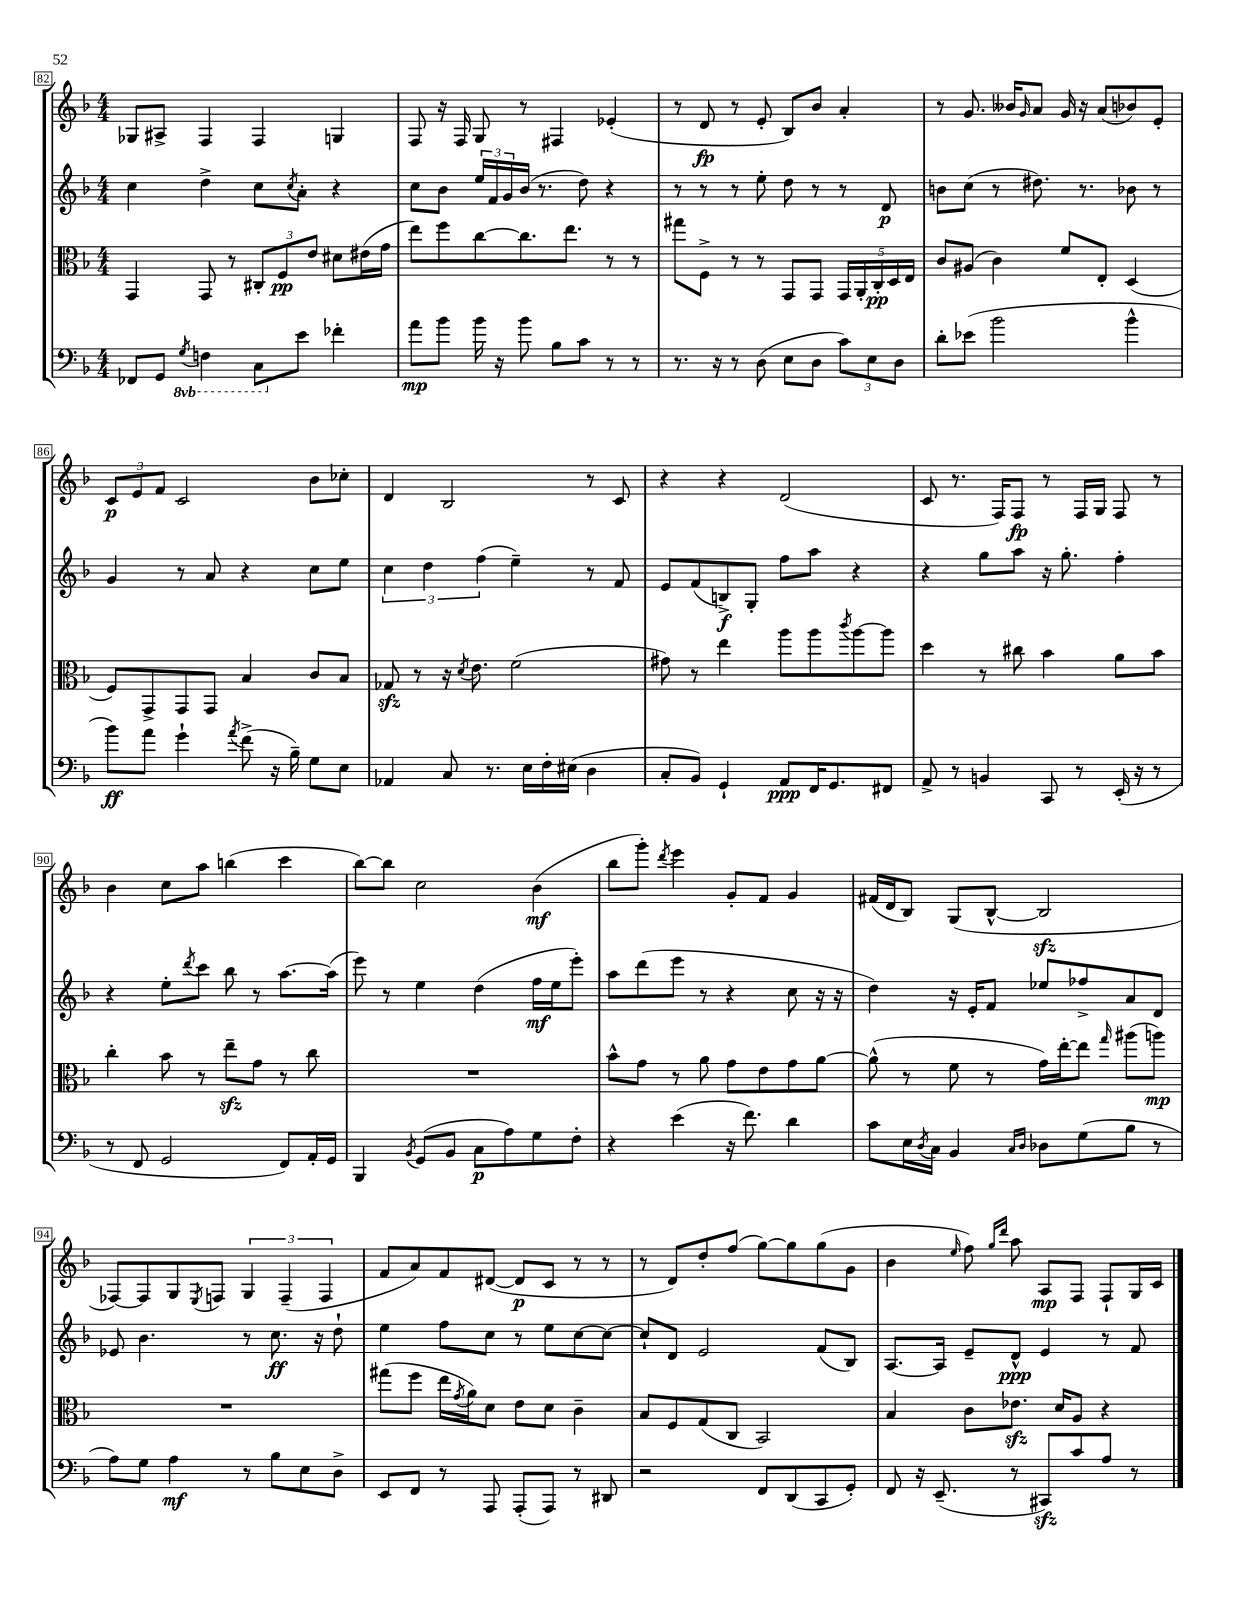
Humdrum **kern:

**kern	**kern	**kern	**kern
*staff4	*staff3	*staff2	*staff1
*clefF4	*clefC3	*clefG2	*clefG2
*k[b-]	*k[b-]	*k[b-]	*k[b-]
*M4/4	*M4/4	*M4/4	*M4/4
8FF-	4GG	4cc	8G-
8GG	.	.	8A#^
8qGG	.	.	.
4FF	8GG	4dd^	4F
.	8r	.	.
8CC	12C#'	8cc	4F
.	12F	.	.
.	.	8qcc	.
8e	.	8a'	.
.	12e	.	.
4f-'	8d#	4r	4G
.	(16e#	.	.
.	16g	.	.
=	=	=	=
8a	8ee)	8cc	8F
8b-	8ff	8b-	16r
.	.	.	16F
16b-	[8cc	24ee	8G
.	.	24f	.
16r	.	.	.
.	.	24g	.
8b-	8.cc]	(16b-	8r
.	.	8.r	.
8B-	.	.	4F#
.	8.ee	.	.
8c	.	8dd)	.
8r	8r	4r	(4e-'
8r	8r	.	.
=	=	=	=
8.r	8gg#	8r	8r
.	8F^	8r	8d
16r	.	.	.
8r	8r	8r	8r
(8D	8r	8ee'	8e'
8E	8GG	8dd	8B-)
8D	8GG	8r	8b-
12c)	20GG	8r	4a'
.	20AA'	.	.
12E	.	.	.
.	20C'	.	.
.	.	8d	.
.	20D	.	.
12D	.	.	.
.	20E	.	.
=	=	=	=
8d'	8c	8b	8r
(8e-	(8A#	(8cc	8.g
2b-	4c)	8r	.
.	.	.	16b--
.	.	.	16qqg
.	.	8.dd#)	8a
.	8f	.	16g
.	.	8.r	16r
.	8E'	.	(8a
4b-^^	(4D	8b-	8b-)
.	.	8r	8e'
=	=	=	=
8b-)	8F)	4g	12c
.	.	.	12e
8a	8GG^	.	.
.	.	.	12f
4g`	8GG	8r	2c
.	8GG	8a	.
8qa	.	.	.
(8f^	4B-	4r	.
16r	.	.	.
16B-~)	.	.	.
8G	8c	8cc	8b-
8E	8B-	8ee	8cc-'
=	=	=	=
4AA-	8G-	6cc	4d
.	8r	.	.
.	.	6dd	.
8C	16r	.	2B-
.	8qd	.	.
.	8.e	.	.
.	.	(6ff	.
8.r	.	.	.
.	(2f	4ee~)	.
16E	.	.	.
16F'	.	.	.
(16E#	.	.	.
4D	.	8r	8r
.	.	8f	8c
=	=	=	=
8C'	8g#)	8e	4r
8BB-)	8r	(8f	.
4GG`	4ee	8B^)	4r
.	.	8G'	.
8AA	8aa	8ff	(2d
16FF	8aa	8aa	.
8.GG	.	.	.
.	8qccc	.	.
.	[8aa	4r	.
8FF#	8aa]	.	.
=	=	=	=
8AA^	4dd	4r	8c
8r	.	.	8.r
4BB	8r	8gg	.
.	.	.	16F)
.	8cc#	8aa	8F
8CC	4b-	16r	8r
.	.	8.gg'	.
8r	.	.	16F
.	.	.	16G
(16EE'	8a	4ff'	8F
16r	.	.	.
8r	8b-	.	8r
=	=	=	=
8r	4cc'	4r	4b-
8FF	.	.	.
2GG	8b-	8ee'	8cc
.	.	8qddd	.
.	8r	8ccc	8aa
.	8ee~	8bb-	(4bb
.	8g	8r	.
8FF)	8r	[8.aa	4ccc
16AA'	8cc	.	.
16GG	.	(16aa]	.
=	=	=	=
4BBB-	1r	8eee)	[8bb-)
.	.	8r	8bb-]
8qBB-	.	.	.
(8GG	.	4ee	2cc
8BB-	.	.	.
8C	.	(4dd	.
8A)	.	.	.
8G	.	16ff	(4b-
.	.	16ee	.
8F'	.	8eee')	.
=	=	=	=
4r	8b-^^	8aa	8bb-
.	8g	(8ddd	8ggg')
.	.	.	8qddd
(4e	8r	8eee	4eee
.	8a	8r	.
16r	8g	4r	8g'
8.f)	.	.	.
.	8e	.	8f
4d	8g	8cc	4g
.	[8a	16r	.
.	.	16r	.
=	=	=	=
8c	(8a^^]	4dd)	(16f#
.	.	.	16d
16E	8r	.	8B-)
8qD	.	.	.
16C	.	.	.
4BB-	8f	16r	(8G
.	.	16e'	.
.	8r	8f	[8B-^^
16qqC	.	.	.
16qqD	.	.	.
8D-	16g)	8ee-	2B-]
.	[16ee'	.	.
(8G	8ee]	8ff-^	.
.	16qqgg	.	.
8B-	(8aa#	8a	.
8r	8aa)	8d	.
=	=	=	=
8A)	1r	8e-	[8F-)
8G	.	4.b-	8F-]
4A	.	.	8G
.	.	.	8qE
.	.	.	8F
8r	.	8r	6G
8B-	.	8.cc	.
.	.	.	(6F~
8E	.	.	.
.	.	16r	.
.	.	.	6F
8D^	.	8dd`	.
=	=	=	=
8EE	(8gg#	4ee	8f
8FF	8ff	.	8a)
8r	16ee	8ff	8f
.	8qg	.	.
.	16a)	.	.
8AAA	8d	8cc	([8d#
(8AAA'	8e	8r	8d#]
8AAA)	8d	8ee	8c
8r	4c~	[8cc	8r
8DD#	.	8cc_	8r
=	=	=	=
2r	8B-	8cc`]	8r
.	8F	8d	8d)
.	(8G	2e	8dd'
.	8C	.	(8ff
8FF	2BB-)	.	[8gg)
(8DD	.	.	8gg]
8CC	.	(8f	(8gg
8GG')	.	8B-)	8g
=	=	=	=
8FF	4B-	[8.A	4b-
16r	.	.	.
(8.EE~	.	16A]	.
.	.	.	16qqee
.	8c	8e~	8ff)
.	.	.	16qqgg
.	.	.	16qqddd
8r	8.e-	8d^^	8aa
8CC#)	.	4e	8A
.	16d	.	.
8c	8A	.	8F
8A	4r	8r	8F`
8r	.	8f	16G
.	.	.	16c
==	==	==	==
*-	*-	*-	*-
